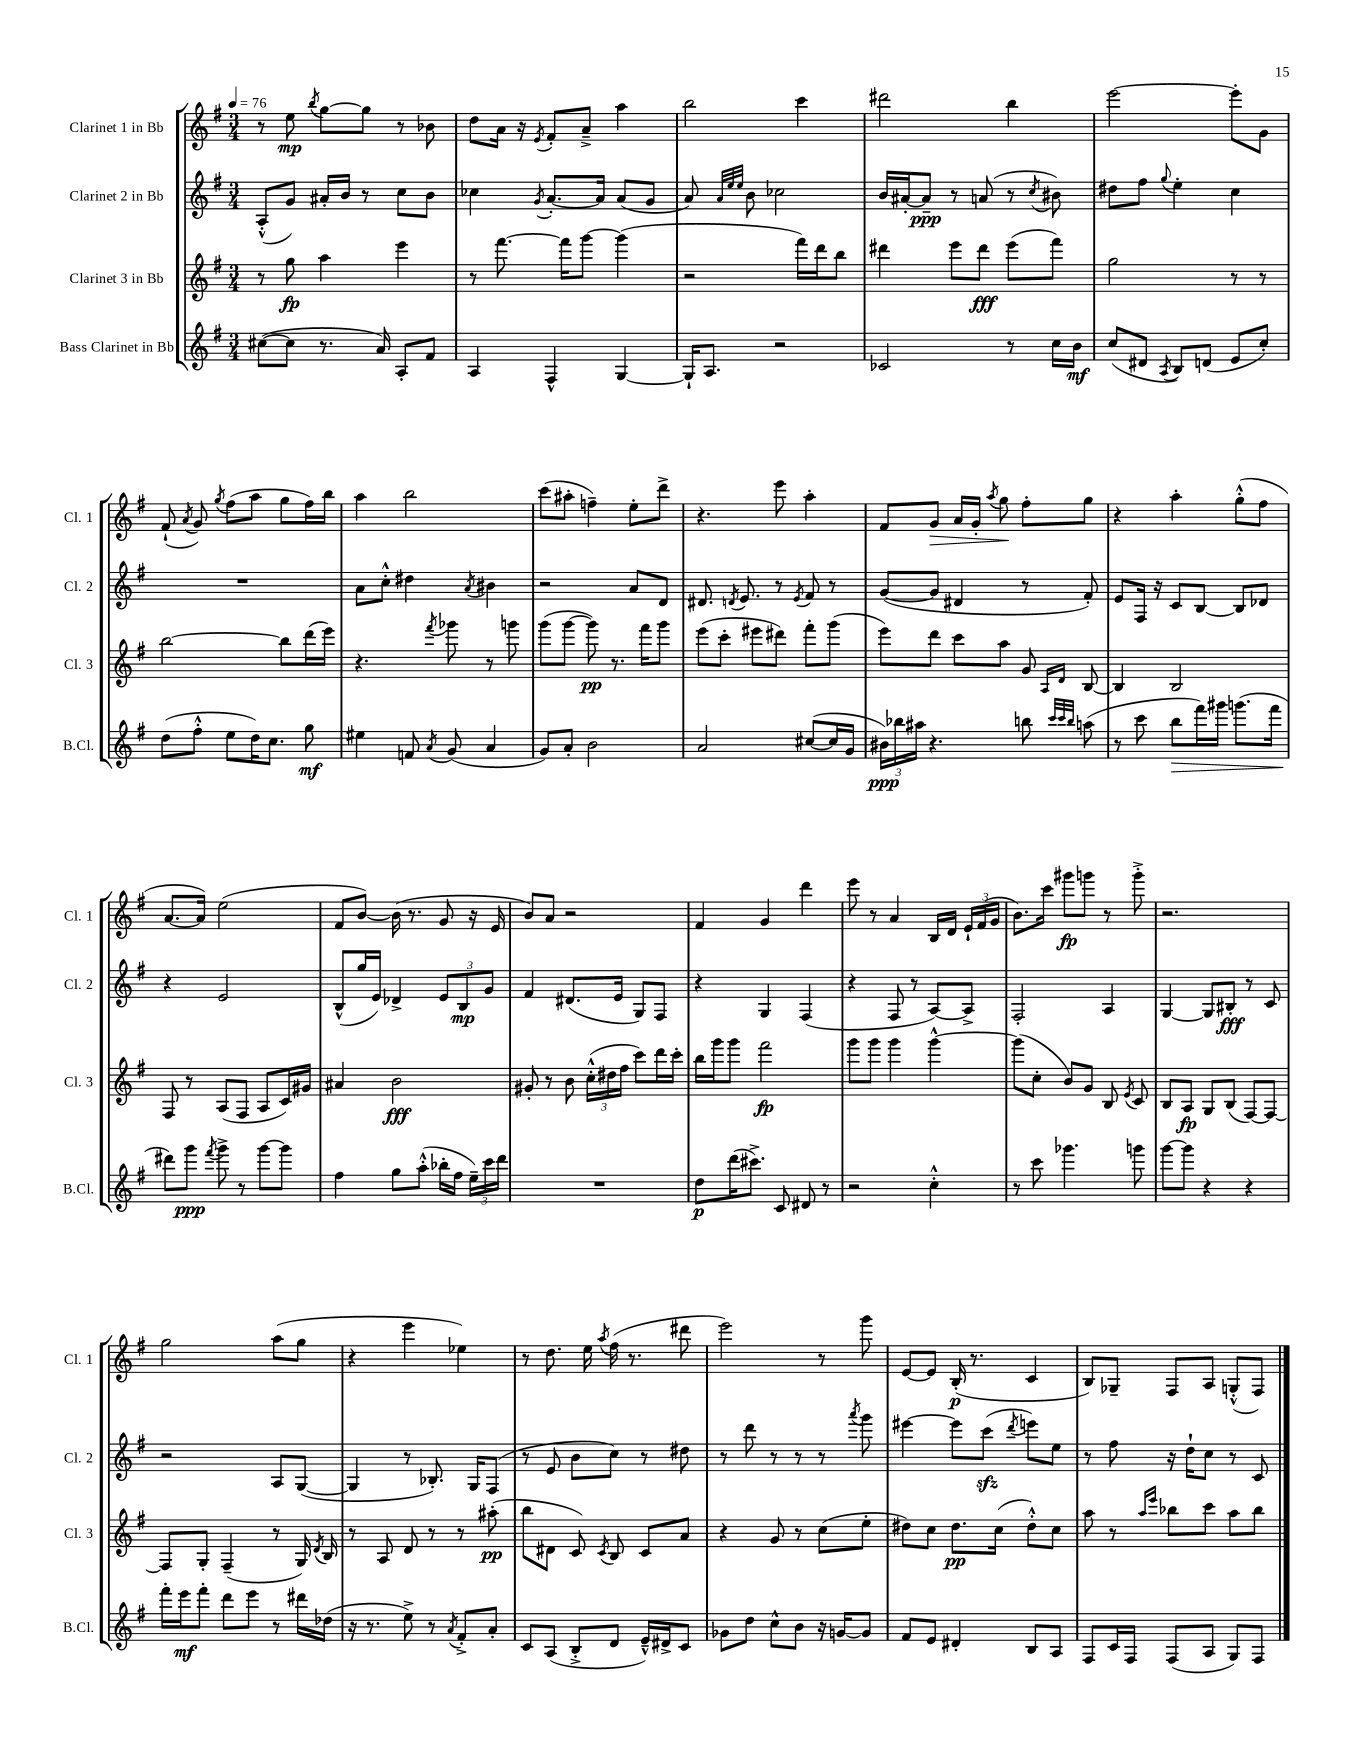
<<
\new StaffGroup <<
\new Staff = "s0" \with { instrumentName = "Clarinet 1 in Bb" shortInstrumentName = "Cl. 1" } {
    \clef treble \key g \major \numericTimeSignature \time 3/4 \tempo 4 = 76
    \autoBeamOff r8 e''8\mp \acciaccatura { b''8 } g''8[~ g''8] r8 bes'8 |
    d''8[ a'16] r16 \acciaccatura { e'8 } fis'8[-. a'8]---> a''4 |
    b''2 c'''4 |
    dis'''2 b''4 |
    e'''2~ e'''8[-. g'8] |
    fis'8-!( \acciaccatura { a'8 } g'8) \acciaccatura { g''8 } fis''8[( a''8] g''8[ fis''16) b''16] |
    a''4 b''2 |
    c'''8[( ais''8]-. f''4--) e''8[-. d'''8]-> |
    r4. e'''8 a''4-. |
    fis'8[ g'8]\> a'16[ g'16]-. \acciaccatura { a''8 } g''8\! fis''8[-. g''8] |
    r4 a''4-. g''8[-.-^( fis''8] |
    a'8.[~ a'16]) e''2( |
    fis'8[ b'8]~) b'16( r8. g'8 r16 e'16 |
    b'8[) a'8] r2 |
    fis'4 g'4 d'''4 |
    e'''8 r8 a'4 b16[ d'16] \tuplet 3/2 { e'16[-! fis'16( g'16] } |
    b'8.[) c'''16] gis'''8[\fp g'''8] r8 g'''8-.-> |
    r2. |
    g''2 a''8[( g''8] |
    r4 e'''4 ees''4) |
    r8 d''8. e''16 \acciaccatura { a''8 } fis''16( r8. dis'''8 |
    e'''2) r8 g'''8 |
    e'8[~ e'8] b16-.\p( r8. c'4 |
    b8[) ges8]-- fis8[ a8] g8[-.-^( fis8]) \bar "|." |
}
\new Staff = "s1" \with { instrumentName = "Clarinet 2 in Bb" shortInstrumentName = "Cl. 2" } {
    \clef treble \key g \major \numericTimeSignature \time 3/4
    \autoBeamOff a8[-.-^( g'8]) ais'16[-. b'16] r8 c''8[ b'8] |
    ces''4 \acciaccatura { g'8 } a'8.[~-. a'16] a'8[( g'8] |
    a'8) \grace { a'32[ e''32 e''32] } b'8 ces''2 |
    b'16[ ais'16~-. ais'8]--\ppp r8 a'8( r8 \acciaccatura { c''8 } bis'8) |
    dis''8[ fis''8] \appoggiatura { g''8 } e''4-. c''4 |
    R2. |
    a'8[ c''8]-.-^ dis''4 \acciaccatura { a'8 } bis'4 |
    r2 a'8[ d'8] |
    dis'8. \acciaccatura { d'8 } e'8. r8 \acciaccatura { e'8 } fis'8 r8 |
    g'8[~( g'8] dis'4 r8 fis'8-.) |
    e'8[ fis16] r16 c'8[ b8]~ b8[ des'8] |
    r4 e'2 |
    b8[-^( g''16 e'16]) des'4-> \tuplet 3/2 { e'8[ b8\mp g'8] } |
    fis'4 dis'8.[( e'16] g8[) fis8] |
    r4 g4 fis4( |
    r4 fis8 r8 a8[~) a8]-> |
    fis2-. a4 |
    g4~ g8[ bis8]-.\fff r8 c'8 |
    r2 a8[ g8]~( |
    g4 r8 bes8.-.) g16[ fis8]( |
    r8 e'8 b'8[ c''8]) r8 dis''8 |
    r8 d'''8 r8 r8 r8 \acciaccatura { a'''8 } g'''8 |
    eis'''4~ eis'''8[ c'''8]\sfz( \acciaccatura { d'''8 } e'''8[) e''8] |
    r8 fis''8 r16 d''16[-! c''8] r8 c'8 \bar "|." |
}
\new Staff = "s2" \with { instrumentName = "Clarinet 3 in Bb" shortInstrumentName = "Cl. 3" } {
    \clef treble \key g \major \numericTimeSignature \time 3/4
    \autoBeamOff r8 g''8\fp a''4 e'''4 |
    r8 fis'''8.~ fis'''16[ g'''8]~ g'''4( |
    r2 fis'''16[) d'''16 b''8] |
    dis'''4 e'''8[ dis'''8]\fff e'''8[( fis'''8]) |
    g''2 r8 r8 |
    b''2~ b''8[ d'''16( e'''16]) |
    r4. \acciaccatura { fis'''8 } ges'''8 r8 g'''8 |
    g'''8[( g'''8]~ g'''8\pp) r8. fis'''16[ g'''8] |
    e'''8[( c'''8]-. eis'''8[ dis'''8]) fis'''8[-. g'''8]( |
    e'''8[) d'''8] c'''8[ a''8] g'8 \grace { a16[ d'16] } b8~ |
    b4 b2 |
    fis8 r8 a8[( fis8] a8[ c'16) gis'16] |
    ais'4 b'2\fff |
    gis'8-. r8 b'8 \tuplet 3/2 { c''16[-.-^( dis''16 fis''16] } c'''8[) d'''16 c'''16]-. |
    b''16[ g'''16 g'''8] fis'''2\fp |
    g'''8[ g'''8] g'''4 g'''4~-^ |
    g'''8[( c''8]-. b'8[) g'8] b8 \acciaccatura { e'8 } c'8 |
    b8[ a8]\fp g8[ b8]( fis8[~) fis8]~ |
    fis8[ g8]-. fis4--( r8 g16) \acciaccatura { d'8 } b16 |
    r8 a8 d'8 r8 r8 ais''8-.\pp( |
    b''8[ dis'8] c'8) \acciaccatura { c'8 } b8 c'8[ a'8] |
    r4 g'8 r8 c''8[( e''8]-. |
    dis''8[) c''8] dis''8.[\pp c''16]( dis''8[-.-^) c''8] |
    a''8 r8 \grace { a''16[ e'''16] } bes''8[ c'''8] a''8[ bes''8] \bar "|." |
}
\new Staff = "s3" \with { instrumentName = "Bass Clarinet in Bb" shortInstrumentName = "B.Cl." } {
    \clef treble \key g \major \numericTimeSignature \time 3/4
    \autoBeamOff cis''8[~( cis''8] r8. a'16) a8[-. fis'8] |
    a4 fis4-^ g4~ |
    g16[-! a8.] r2 |
    ces'2 r8 c''16[ b'16]\mf |
    c''8[( dis'8] \acciaccatura { a8 } b8[) d'8]( e'8[ c''8]-.) |
    d''8[( fis''8]-.-^ e''8[ d''16) c''8.] g''8\mf |
    eis''4 f'8 \acciaccatura { a'8 } g'8( a'4 |
    g'8[) a'8]-. b'2 |
    a'2 cis''8[~( cis''16 g'16] |
    \tuplet 3/2 { bis'16[\ppp) bes''16 ais''16] } r4. b''8 \grace { c'''32[ c'''32 b''32] } a''8( |
    r8 c'''8 b''8[\> fis'''16) gis'''16] g'''8.[( fis'''16] |
    dis'''8[\!) g'''8]\ppp \acciaccatura { fis'''8 } g'''8-> r8 g'''8[~ g'''8] |
    fis''4 g''8[ a''8]-.-^( bes''16[-. fis''16] \tuplet 3/2 { e''16[--) c'''16 d'''16] } |
    R2. |
    d''8[\p d'''16( cis'''8.]->) c'8 dis'8 r8 |
    r2 c''4-.-^ |
    r8 c'''8 ges'''4. g'''8 |
    g'''8[~ g'''8] r4 r4 |
    fis'''16[-. e'''16\mf fis'''8]-. d'''8[ e'''8] r8 dis'''16[ des''16]( |
    r16 r8. e''8->) r8 \acciaccatura { a'8 } fis'8[-.-> a'8]-. |
    c'8[ a8]( b8[-.-> d'8] e'16[---^) dis'16-> c'8] |
    ges'8[ d''8] c''8[-^ b'8] r16 g'16[~ g'8] |
    fis'8[ e'8] dis'4-. b8[ a8] |
    fis8[ c'16 fis16] fis8[( a8] g8[) fis8] \bar "|." |
}
>>
>>
\layout { \context { \Score \remove "Bar_number_engraver" } }
